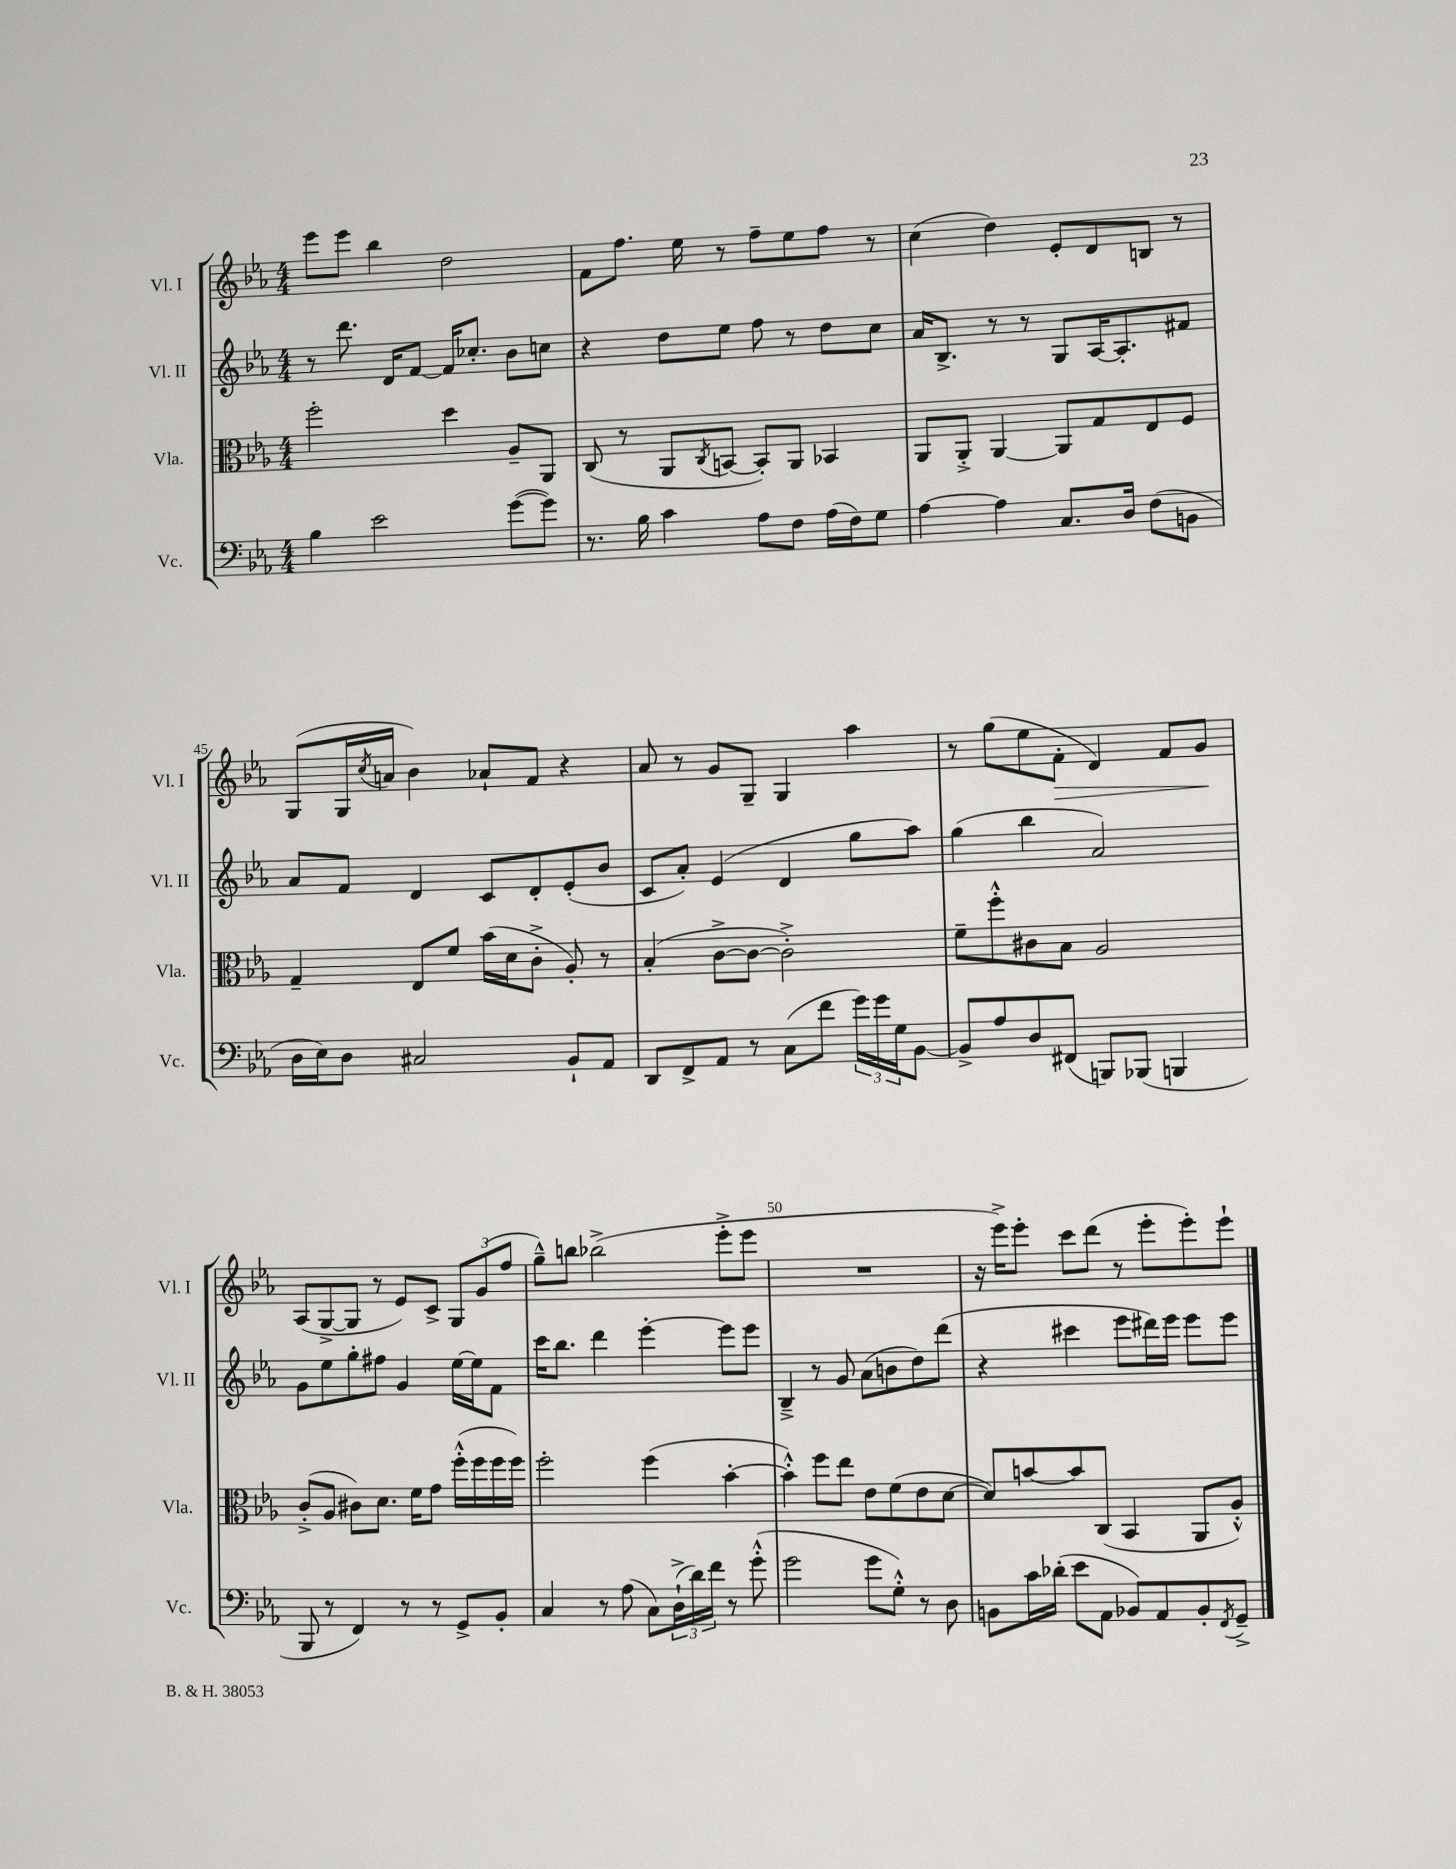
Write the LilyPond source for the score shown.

<<
\new StaffGroup <<
\new Staff = "s0" \with { instrumentName = "Vl. I" shortInstrumentName = "Vl. I" } {
    \clef treble \key ees \major \numericTimeSignature \time 4/4
    ees'''8 ees'''8 bes''4 d''2 |
    f'8 f''8. ees''16 r8 f''8-- ees''8 f''8 r8 |
    c''4( d''4) ees'8-. d'8 b8 r8 |
    g8( g16 \acciaccatura { c''8 } a'16 bes'4) aes'8-! f'8 r4 |
    aes'8 r8 g'8 g8-- g4 aes''4 |
    r8 g''8( ees''8 f'8-.\> d'4) f'8 g'8\! |
    aes8( g8~-> g8 r8 ees'8) c'8-> \tuplet 3/2 { g8 g'8( f''8 } |
    g''8---^) b''8 bes''2->( ees'''8-.-> ees'''8 |
    R1 |
    r16 ees'''16->) ees'''8-. c'''8 d'''8( r8 ees'''8-. ees'''8-.) ees'''8-! \bar "|." |
}
\new Staff = "s1" \with { instrumentName = "Vl. II" shortInstrumentName = "Vl. II" } {
    \clef treble \key ees \major \numericTimeSignature \time 4/4
    r8 d'''8. d'16 f'8~ f'16 ces''8.-. bes'8 c''8 |
    r4 d''8 ees''8 f''8 r8 d''8 c''8 |
    aes'16 bes8.-> r8 r8 g8 aes16~ aes8.-. fis'8 |
    aes'8 f'8 d'4 c'8 d'8-. ees'8-.( bes'8 |
    c'8 aes'8-.) ees'4( d'4 g''8 aes''8) |
    g''4( bes''4 aes'2) |
    g'8 ees''8 g''8-. fis''8 g'4 ees''16~ ees''16 f'8 |
    c'''16 bes''8. d'''4 ees'''4~-. ees'''8 ees'''8 |
    bes4---> r8 g'8 aes'8( b'8 d''8) d'''8( |
    r4 cis'''4 ees'''8 dis'''16) ees'''16 ees'''8 ees'''8 \bar "|." |
}
\new Staff = "s2" \with { instrumentName = "Vla." shortInstrumentName = "Vla." } {
    \clef alto \key ees \major \numericTimeSignature \time 4/4
    f''2-. d''4 aes8-- aes,8 |
    c8( r8 aes,8 \acciaccatura { c8 } b,8~ b,8-.) aes,8 bes,4 |
    aes,8 aes,8-.-> aes,4~ aes,8 g8 ees8 f8 |
    g4-- ees8 f'8 bes'16( d'16 c'8-.-> aes8-.) r8 |
    bes4-.( c'8~-> c'8~ c'2-.->) |
    f'8-- f''8-.-^ cis'8 bes8 aes2 |
    c'8-.->( aes8 cis'8) d'8. f'16 g'8 f''16-.-^( f''16 f''16 f''16) |
    f''2-. f''4( bes'4~-. |
    bes'4-.-^) f''8 ees''8 ees'8 f'8( ees'8 d'8~ |
    d'8) b'8~ b'8 c8( bes,4 aes,8 aes8-.-^) \bar "|." |
}
\new Staff = "s3" \with { instrumentName = "Vc." shortInstrumentName = "Vc." } {
    \clef bass \key ees \major \numericTimeSignature \time 4/4
    bes4 ees'2 g'8~( g'8) |
    r8. bes16 c'4 aes8 f8 aes16( f16) g8 |
    aes4~ aes4 c8. d16 f8( b,8 |
    d16 ees16) d8 cis2 bes,8-! aes,8 |
    d,8 f,8-> aes,8 r8 c8( f'8 \tuplet 3/2 { g'16) g'16 g16 } bes,8~ |
    bes,8-> aes8 d8 fis,8( b,,8) bes,,8( b,,4 |
    bes,,8 r8 f,4) r8 r8 g,8-> bes,8-. |
    c4 r8 aes8( c8) \tuplet 3/2 { d16-!->( d'16) f'16 } r8 g'8-.-^( |
    g'2 g'8 g8-.-^) r8 d8 |
    b,8 c'16 des'16-.( ees'8 aes,8 bes,8) aes,8 bes,8-. \acciaccatura { f,8 } g,8---> \bar "|." |
}
>>
>>
\layout { \context { \Score currentBarNumber = #42 \override BarNumber.break-visibility = ##(#f #t #t) barNumberVisibility = #(every-nth-bar-number-visible 5) } }
